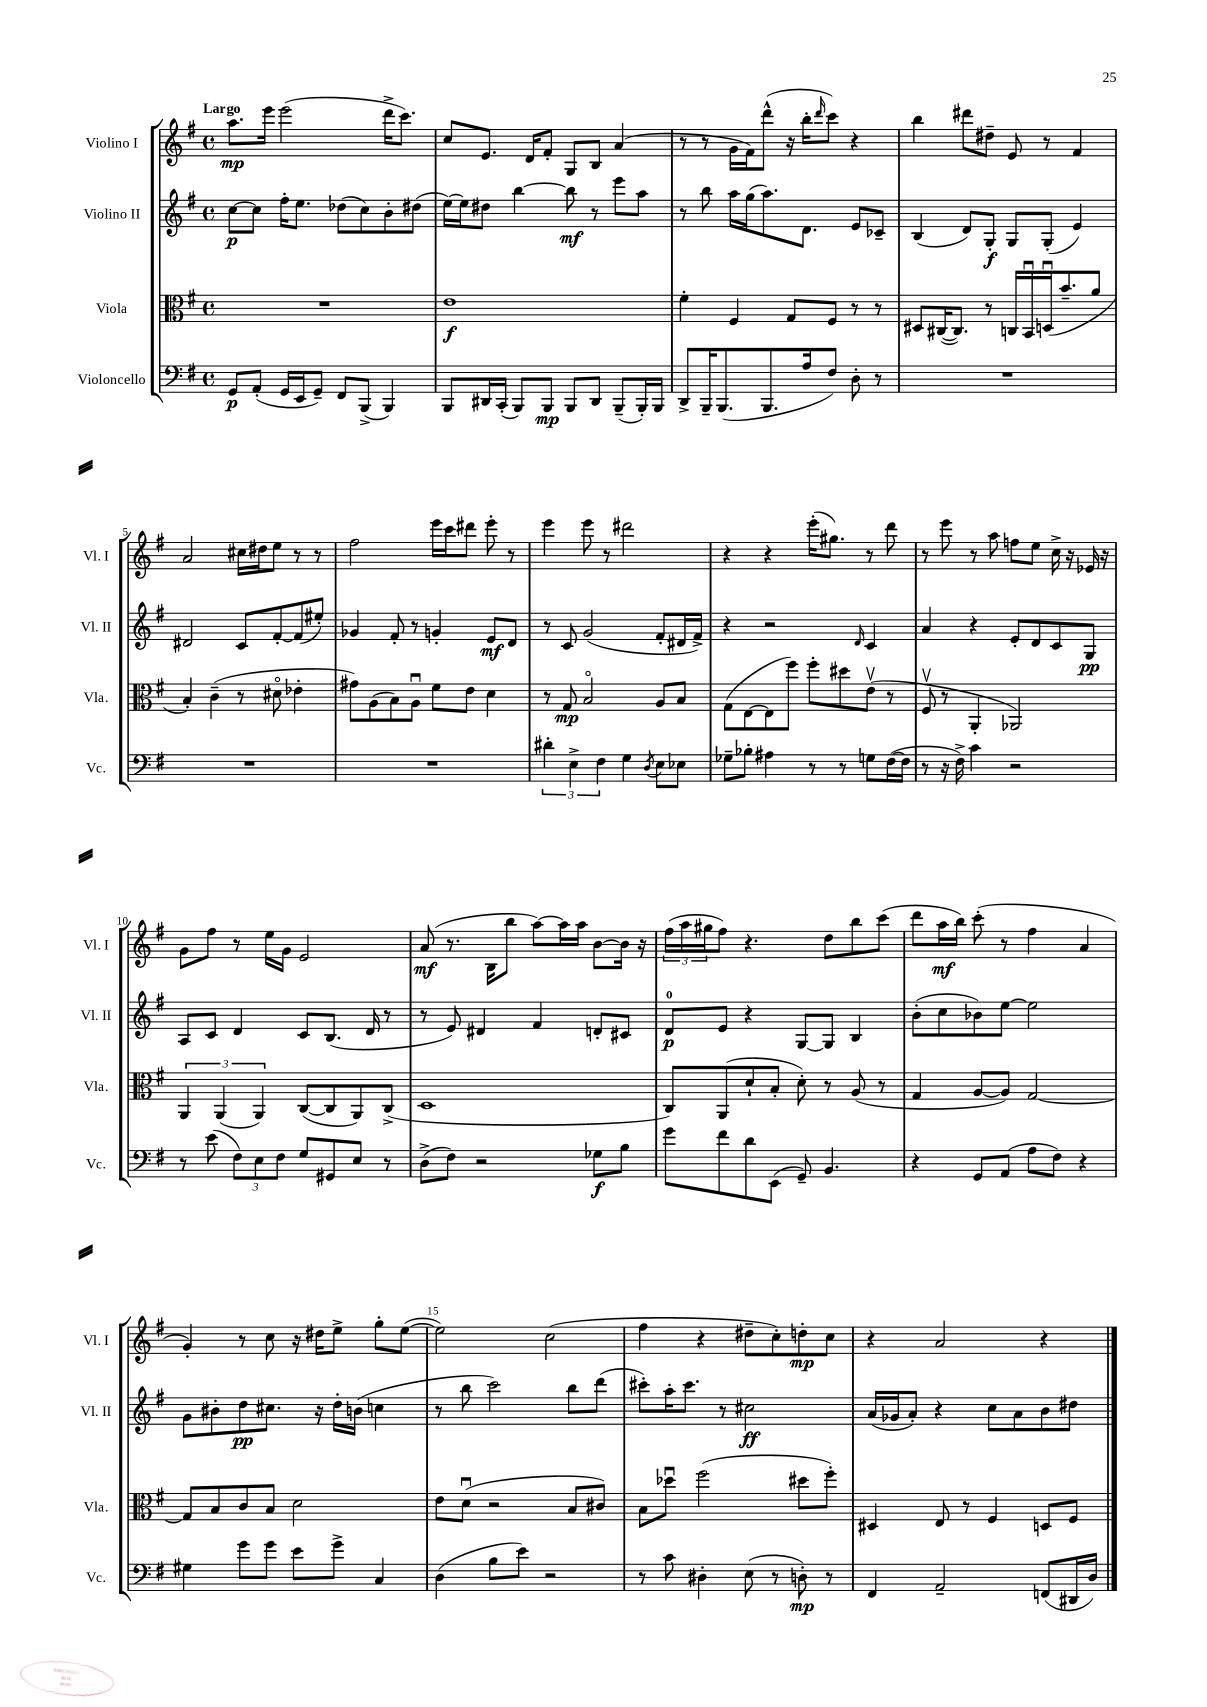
<<
\new StaffGroup <<
\new Staff = "s0" \with { instrumentName = "Violino I" shortInstrumentName = "Vl. I" } {
    \clef treble \key g \major \defaultTimeSignature \time 4/4 \tempo "Largo"
    a''8.\mp e'''16 e'''2( d'''16-> c'''8.) |
    c''8 e'8. d'16 fis'8-. g8 b8 a'4( |
    r8 r8 g'16 fis'16) d'''8-^( r16 b''16-. \grace { d'''16 } c'''8) r4 |
    b''4 dis'''8 dis''8-- e'8 r8 fis'4 |
    a'2 cis''16 dis''16 e''8 r8 r8 |
    fis''2 e'''16 c'''16 dis'''8 e'''8-. r8 |
    e'''4 e'''8 r8 dis'''2 |
    r4 r4 e'''16-.( gis''8.) r8 d'''8 |
    r8 e'''8 r8 a''8 f''8 e''8 c''16-> r16 ees'16 r16 |
    g'8 fis''8 r8 e''16 g'16 e'2 |
    a'8\mf( r8. b16 b''8 a''8~) a''16 a''16 b'8~ b'16 r16 |
    \tuplet 3/2 { fis''16( a''16 gis''16 } fis''8) r4. d''8 b''8 c'''8( |
    d'''8 a''16\mf b''16) c'''8-.( r8 fis''4 a'4 |
    g'4-.) r8 c''8 r16 dis''16 e''8-> g''8-. e''8~( |
    e''2) c''2( |
    fis''4 r4 dis''8-- c''8-.) d''8-.\mp c''8 |
    r4 a'2 r4 \bar "|." |
}
\new Staff = "s1" \with { instrumentName = "Violino II" shortInstrumentName = "Vl. II" } {
    \clef treble \key g \major \defaultTimeSignature \time 4/4
    c''8~\p c''8 fis''16-. e''8. des''8( c''8) b'8-. dis''8( |
    e''16~) e''16 dis''8 b''4~ b''8\mf r8 e'''8 a''8 |
    r8 b''8 a''16 g''16( a''8.) d'8. e'8 ces'8-- |
    b4( d'8) g8-.\f g8 g8-.( e'4) |
    dis'2 c'8 fis'8~-. fis'8( eis''8-.) |
    ges'4 fis'8-. r8 g'4-. e'8\mf d'8 |
    r8 c'8 g'2( fis'8-. dis'16 fis'16->) |
    r4 r2 \grace { d'16 } c'4 |
    a'4 r4 e'8-. d'8 c'8 g8\pp |
    a8 c'8 d'4 c'8 b8.( d'16 r8 |
    r8 e'8) dis'4 fis'4 d'8-. cis'8 |
    d'8-0\p e'8 r4 g8~ g8 b4 |
    b'8-.( c''8 bes'8) e''8~ e''2 |
    g'8 bis'8-. d''8\pp cis''8. r16 d''16-. b'16( c''4 |
    r8 b''8 c'''2) b''8 d'''8( |
    cis'''8-.) a''16-. cis'''8. r8 cis''2\ff |
    a'16( ges'16 a'8-.) r4 c''8 a'8 b'8 dis''8 \bar "|." |
}
\new Staff = "s2" \with { instrumentName = "Viola" shortInstrumentName = "Vla." } {
    \clef alto \key g \major \defaultTimeSignature \time 4/4
    R1 |
    e'1\f |
    fis'4-. fis4 g8 fis8 r8 r8 |
    dis8 cis16~( cis8.) r8 c16 b,16\downbow d16\downbow( b'8.-- a'8 |
    b4-.) c'4--( r8 dis'8\flageolet ees'4-. |
    gis'8) a8( b8) a8\downbow fis'8 e'8 d'4 |
    r8 g8\mp b2\flageolet a8 b8 |
    g8( e8~ e8 fis''8) fis''8-. dis''8 e'8\upbow( r8 |
    fis8\upbow r8 a,4-. aes,2) |
    \tuplet 3/2 { a,4 a,4( a,4) } c8~( c8 a,8) c8->( |
    d1 |
    c8) a,8( d'8-! b8-. d'8-.) r8 a8( r8 |
    g4 a8~ a8) g2~ |
    g8 b8 c'8 b8 d'2 |
    e'8 d'8\downbow( r2 b8 cis'8) |
    b8 des''8\downbow fis''2( dis''8 fis''8-.) |
    dis4 e8 r8 fis4 d8 fis8 \bar "|." |
}
\new Staff = "s3" \with { instrumentName = "Violoncello" shortInstrumentName = "Vc." } {
    \clef bass \key g \major \defaultTimeSignature \time 4/4
    g,8\p a,8-.( g,16 e,16 g,8--) fis,8 b,,8->( b,,4) |
    b,,8 dis,16 c,16-.( b,,8) b,,8\mp b,,8 dis,8 b,,8--( b,,16-.) b,,16 |
    d,8-> b,,16-- b,,8.( b,,8. a16 fis8) d8-. r8 |
    R1 |
    R1 |
    R1 |
    \tuplet 3/2 { dis'4-. e4-> fis4 } g4 \acciaccatura { d8 } e8 ees8 |
    ges8-- bes8-. ais4 r8 r8 g8 fis16~( fis16 |
    r8 r16 fis16->) c'4 r2 |
    r8 e'8( \tuplet 3/2 { fis8) e8 fis8 } g8 gis,8 e8 r8 |
    d8->( fis8) r2 ges8\f b8 |
    g'8 fis'8 d'8 e,8( g,8--) b,4. |
    r4 g,8 a,8( a8 fis8) r4 |
    gis4 g'8 g'8 e'8 g'8-> c4 |
    d4( b8 e'8) r2 |
    r8 c'8 dis4-. e8( r8 d8-.\mp) r8 |
    fis,4 a,2-- f,8( dis,16 d16) \bar "|." |
}
>>
>>
\layout { \context { \Score \override BarNumber.break-visibility = ##(#f #t #t) barNumberVisibility = #(every-nth-bar-number-visible 5) } }
